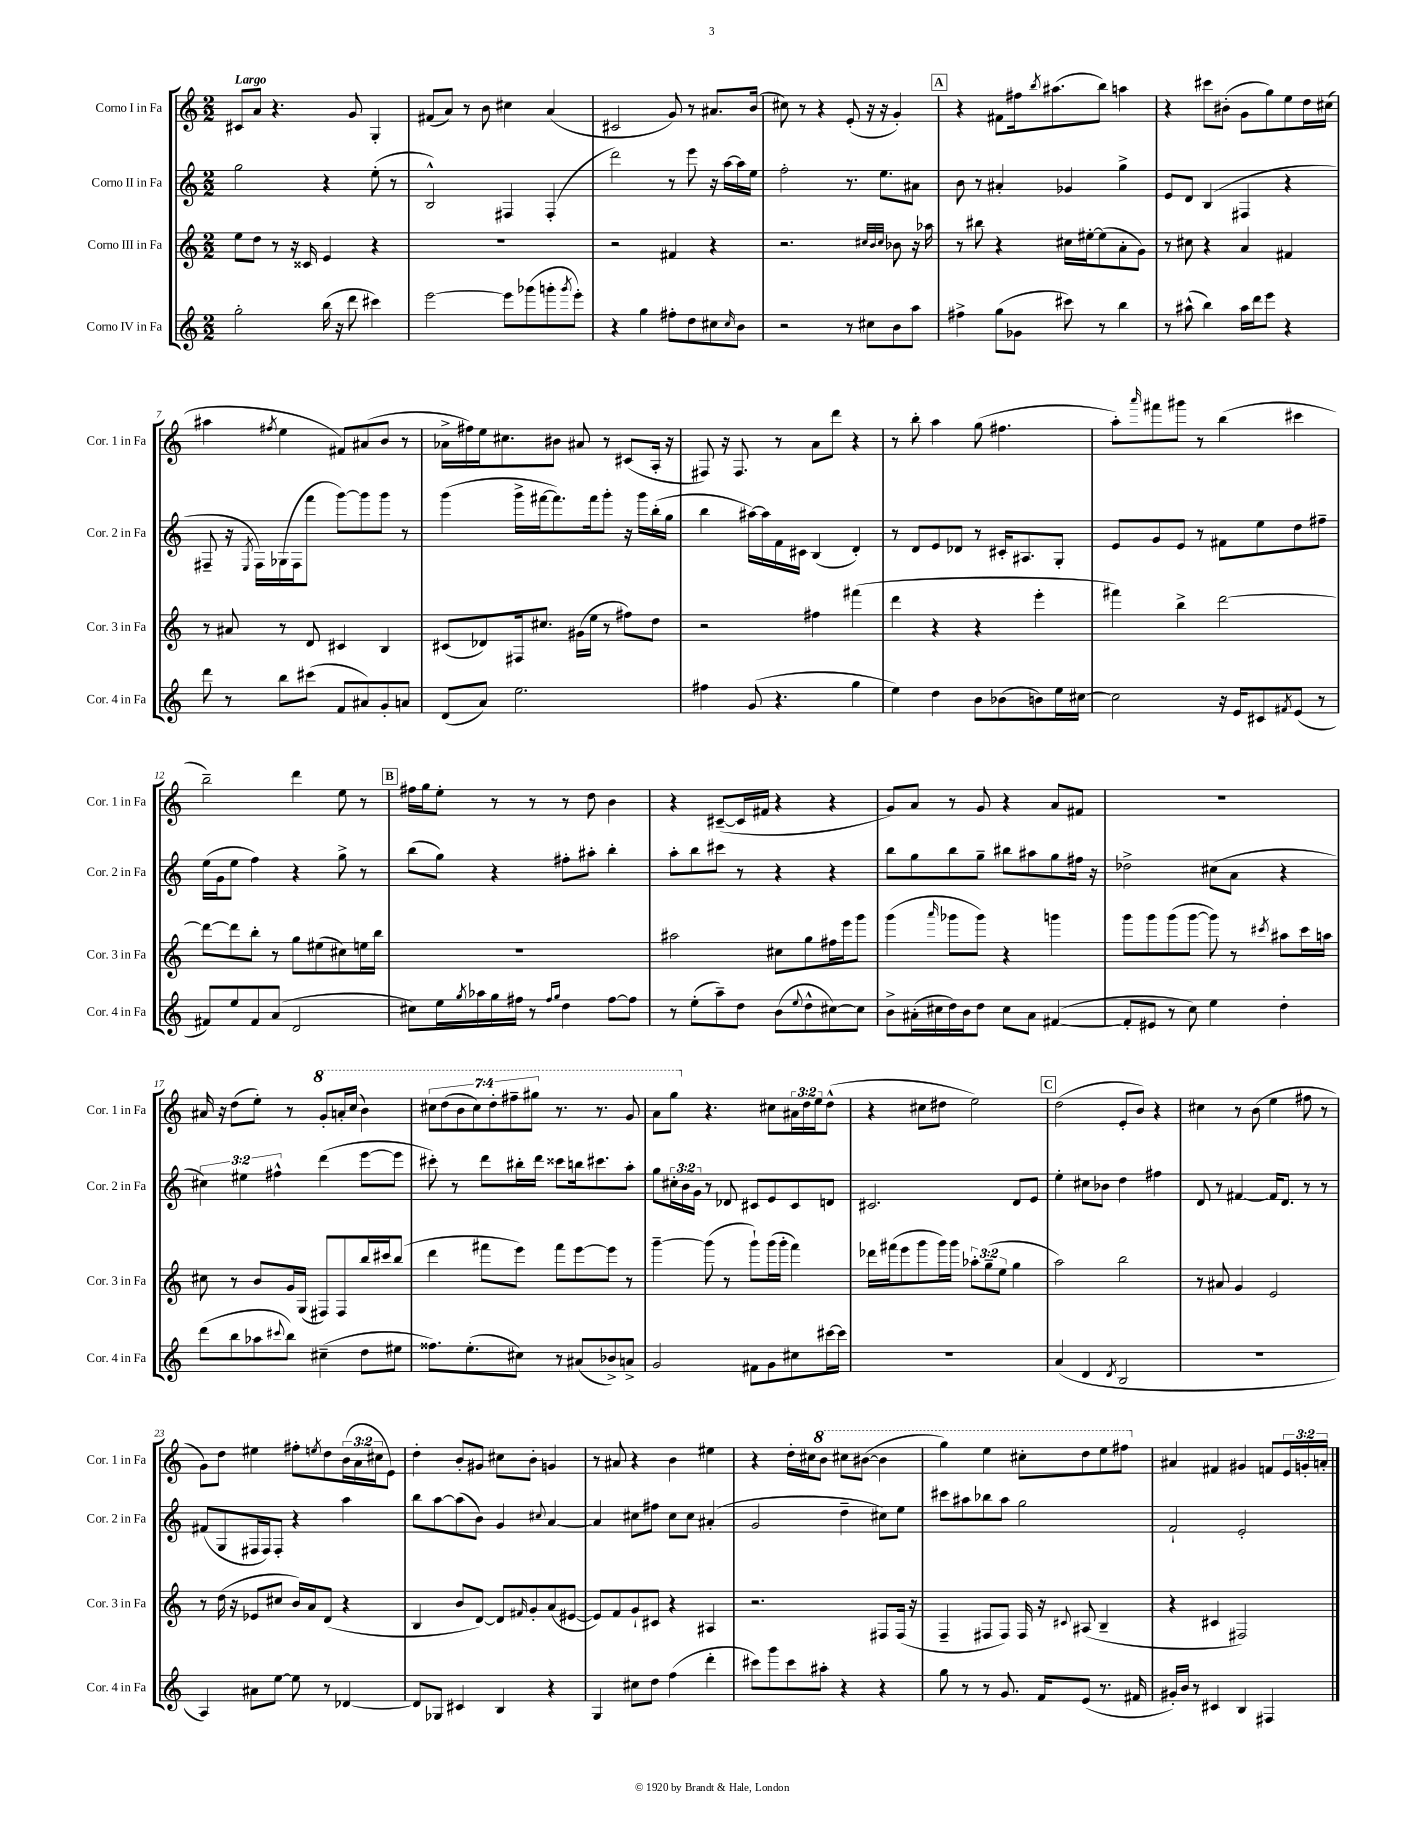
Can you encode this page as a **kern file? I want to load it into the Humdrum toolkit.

**kern	**kern	**kern	**kern
*part4	*part3	*part2	*part1
*staff4	*staff3	*staff2	*staff1
*I"Corno IV in Fa	*I"Corno III in Fa	*I"Corno II in Fa	*I"Corno I in Fa
*I'Cor. 4 in Fa	*I'Cor. 3 in Fa	*I'Cor. 2 in Fa	*I'Cor. 1 in Fa
*clefG2	*clefG2	*clefG2	*clefG2
*k[]	*k[]	*k[]	*k[]
*M2/2	*M2/2	*M2/2	*M2/2
=1	=1	=1	=1
!	!	!	!LO:TX:a:B:t=Largo
2gg'\	8ee\L	2gg\	8c#X/L
.	8dd\J	.	8a/J
.	8r	.	4.r
.	16r	.	.
.	16c##X/	.	.
(16bb\	4e/	4r	.
16r	.	.	.
8ddd\	.	.	8g/
4ccc#X\)	4r	(8ee'\	4G'/
.	.	8r	.
=2	=2	=2	=2
[2eee\	1r	2B^^/)	(8f#X/L
.	.	.	8a/J)
.	.	.	8r
.	.	.	8b\
8eee\L]	.	4F#X/	4cc#X\
(8ggg-X\	.	.	.
8gggn'\	.	(4F#'/	(4a/
8qggg/	.	.	.
8eee'\J)	.	.	.
=3	=3	=3	=3
4r	2r	2ddd\)	2c#X/
4gg\	.	.	.
8ff#X'\L	4f#X/	8r	8g/)
8dd\	.	8eee\	8r
8cc#X\	4r	16r	8.a#X/L
.	.	[16aa\LL	.
16qqcc#/	.	.	.
8b\J	.	16aa\]	.
.	.	16ee\JJ	(16b/Jk
=4	=4	=4	=4
2r	2.r	2ff'\	8cc#X\)
.	.	.	8r
.	.	.	4r
8r	.	8.r	(8e'/
8cc#X\L	.	.	16r
.	.	8.ee\L	16r
.	32qqcc#X/LLL	.	.
.	32qqb/	.	.
.	32qqcc#/JJJ	.	.
8b\	8b-X\	.	4g'/)
8aa\J	16r	8a#X\J	.
.	16aa-X\	.	.
!!LO:REH:place=s1:t=A
=5	=5	=5	=5
4ff#X^\	8r	8b\	4r
.	8bb#X\	8r	.
(8gg\L	4r	4a#X'/	8f#X\L
8g-X\J	.	.	16ff#X\k
.	.	.	8qbb/
.	.	.	(8.aa#X\
8ccc#X\)	16cc#X\LL	4g-X/	.
.	[16ee#X'\J	.	.
8r	(8ee#\]	.	8bb\J)
4bb\	8a'\	4gg^\	4aan\
.	8g\J)	.	.
=6	=6	=6	=6
8r	8r	8e/L	4r
(8aa#X^^\	8cc#X\	8d/J	.
4bb\)	4r	(4B/	8ccc#X\L
.	.	.	(8b#X'\J
16aa#\LL	4a/	4F#X/	8g\L
16ddd\J	.	.	.
8eee\J	.	.	8gg\)
4r	4f#X/	4r	8ee\
.	.	.	16dd\L
.	.	.	(16cc#X\JJ
!!LO:LB:g=z
=7	=7	=7	=7
8ddd\	8r	8F#X~/	4aa#X\
8r	8a#X/	16r	.
.	.	8qE/	.
.	.	16F#\LL)	.
.	.	.	8qff#X/
8bb\L	8r	(16G-X\	4ee\
.	.	16F#\J	.
(8ccc#X\J	8d/	8fff\J	.
8f/L	4c#X/	[8ggg\L)	8f#X/L)
8a#X/)	.	8ggg\]	(8a#X/
8g'/	4B/	8ggg\J	8b/J
8an/J	.	8r	8r
=8	=8	=8	=8
(8d/L	(8c#X/L	(4ggg\	16a-X^\LL
.	.	.	16ff#X\)
8a/J)	8d-X/)	.	16ee\J
.	.	.	8.cc#X\
2.ee\	16F#X/k	16ggg^\LL	.
.	8.cc#X/J	[16fff#X\J	.
.	.	8.fff#\])	8b#X\J
.	(16g#X\LL	.	8a#X/
.	16ee\JJ	16fff#\k	.
.	8r	8ggg'\J	8r
.	8ff#X\L)	16r	(8c#X/L
.	.	16ggg\LL	.
.	8dd\J	(16bb'\	16A'/Jk
.	.	16gg\JJ	16r
=9	=9	=9	=9
4ff#X\	2r	4bb\	8F#X/)
.	.	.	16r
.	.	.	8.F#/
(8g/	.	[16aa#X\LL)	.
.	.	16aa#\]	.
4.r	.	16f\	8r
.	.	16c#X\JJ	.
.	4ff#X\	(4B/	8a\L
.	.	.	8ddd\J
4gg\	(4fff#X\	4d'/)	4r
=10	=10	=10	=10
4ee\)	4ddd\	8r	8r
.	.	8d/L	8bb'\
4dd\	4r	8e/	4aa\
.	.	8d-X/J	.
8b\L	4r	8r	(8gg\
(8b-X\	.	16c#X'/KL	4.ff#X\
.	.	8.A#X/	.
8bn\)	4eee'\	.	.
16ee\L	.	8G'/J	.
[16cc#X\JJ	.	.	.
=11	=11	=11	=11
2cc#\]	4fff#X\)	8e/L	8aa'\L)
.	.	.	16qqaaa/
.	.	8g/	8fff#X\
.	4bb^\	8e/J	8ggg#X\J
.	.	8r	8r
16r	[2ddd\	8f#X\L	(4bb\
16e/KL	.	.	.
8c#X/	.	8ee\	.
8qf#X/	.	.	.
(8e/J	.	8dd\	4ccc#X\
8r	.	8ff#X~\J	.
!!LO:LB:g=z
=12	=12	=12	=12
8f#X/L)	8ddd\L_	(16ee\LL	2bb~\)
.	.	16g\J	.
8ee/	8ddd\]	8ee\J	.
8f#/	8bb'\J	4ff\)	.
(8a/J	8r	.	.
2d/	8gg\L	4r	4ddd\
.	(8ee#X\	.	.
.	8cc#X\)	8gg^\	8ee\
.	16een\L	8r	8r
.	16bb\JJ	.	.
!!LO:REH:place=s1:t=B
=13	=13	=13	=13
8cc#X\L)	1r	(8bb\L	16ff#X\LL
.	.	.	16gg\J
16ee\L	.	8gg\J)	8ee'\J
8qgg/	.	.	.
16aa-X\	.	.	.
16gg\	.	4r	8r
16ff#X\JJ	.	.	.
8r	.	.	8r
16qqff#/LL	.	.	.
16qqgg/JJ	.	.	.
4dd\	.	8ff#X'\L	8r
.	.	8aa#X'\J	8dd\
[8ff#\L	.	4bb'\	4b\
8ff#\J]	.	.	.
=14	=14	=14	=14
8r	2aa#X\	8aa'\L	4r
(8ee'\L	.	8bb\	.
8aa~\)	.	8ccc#X\J	([8c#X~/L
8dd\J	.	8r	16c#/L]
.	.	.	16f#X/JJ
(8b\L	8cc#X\L	4r	4r
8qqee/	.	.	.
8dd^^\	8gg\	.	.
[8cc#X\)	16ff#X\L	4r	4r
.	16eee\J	.	.
8cc#\J]	8ggg\J	.	.
=15	=15	=15	=15
8b^\L	(4ggg\	8bb\L	8g/L)
(16a#X'\L	.	8gg\	8a/J
16cc#X\	.	.	.
.	16qqaaa/	.	.
16dd\)	8ggg-X\L	8bb\	8r
16b\J	.	.	.
8dd\J	8ggg-\J)	8gg~\J	8g/
8cc#\L	4r	8bb#X\L	4r
8a#\J	.	8aa#X\	.
([4f#X/	4gggn\	8gg\	8a/L
.	.	16ff#X\Jk	8f#X/J
.	.	16r	.
=16	=16	=16	=16
8f#'/L]	8ggg\L	2dd-X^\	1r
8e#X/J	8ggg\	.	.
8r	(8ggg\	.	.
8cc\)	[8ggg\J	.	.
4ee\	8ggg\])	(8cc#X\L	.
.	8r	8a\J	.
.	8qccc#X/	.	.
4dd'\	8aa#X\L	4r	.
.	16ccc#\L	.	.
.	16aan\JJ	.	.
!!LO:LB:g=z
=17	=17	=17	=17
(8ddd\L	8cc#X\	6cc#X\)	16a#X/
.	.	.	16r
8bb\	8r	.	(8dd\L
.	.	6ee#X\	.
8aa-X\	8b/L	.	8ee'\J)
.	.	6ff#X^^\	.
8qqccc#X/	.	.	.
8bb\J)	16g/L	.	8r
.	(16G/JJ	.	.
*	*	*	*8va
(4cc#X~\	8F#X/L)	(4ddd\	8gg'/L
.	8F#/	.	16aan'/L
.	.	.	(16ccc/JJ
8dd\L	16bb/L	[8eee\L	4bb\)
.	16ccc#X/J	.	.
8ee#X\J	(8bb/J	8eee\J]	.
=18	=18	=18	=18
8.ff##X\L)	4ddd\	8ccc#X'\)	14ccc#X\L
.	.	.	(14ddd\
.	.	8r	.
.	.	.	14bb\
(8.ee'\	.	.	.
.	.	.	14ccc#\)
.	8fff#X\L	8ddd\L	.
.	.	.	14ddd'\
.	.	.	14fff#X~\
8cc#X\J)	8eee\J)	16bb#X'\L	.
.	.	.	14ggg#X\J
.	.	16ddd\JJ	.
8r	8fff#\L	8ccc##X\L	8.r
(8a#X/L	[8eee\	16bbn\k	.
.	.	8.ccc#X\	8.r
8b-X^/)	8eee\J]	.	.
8an^/J	8r	8aa'\J	8gg/
=19	=19	=19	=19
2g/	[4ggg~\	8gg\L	8aa\L
.	.	24cc#X'\L	8ggg\J
.	.	24b\	.
.	.	24g\JJ	.
*	*	*	*X8va
.	(8ggg\]	8r	4.r
.	8r	8d-X/	.
8f#X\L	8ggg`\L)	8c#X/L	.
8g\	(16ggg\L	8e/	8cc#X\L
.	16ggg'\JJ	.	.
8cc#X\	4fff\)	8c#/	24a#X\L
.	.	.	24dd\
.	.	.	24ee\J
[16ccc#X\L	.	8dn/J	(8dd^^\J
16ccc#\JJ]	.	.	.
=20	=20	=20	=20
1r	16ddd-X\LL	2.c#X/	4r
.	(16fff#X\J	.	.
.	8eee\	.	.
.	8ggg\	.	8cc#X\L
.	16ggg\L)	.	8dd#X\J
.	16ggg\JJ	.	.
.	12aa-X'\L	.	2ee\)
.	(12gg~\	.	.
.	12ee\J	.	.
.	4gg\	8d/L	.
.	.	8e/J	.
!!LO:REH:place=s1:t=C
=21	=21	=21	=21
(4a/	2aa\)	4ee'\	(2dd\
4d/	.	8cc#X\L	.
.	.	8b-X\J	.
8qd/	.	.	.
2B/	2bb\	4dd\	8e'/L
.	.	.	8b/J)
.	.	4ff#X\	4r
=22	=22	=22	=22
1r	8r	8d/	4cc#X\
.	8a#X/	8r	.
.	4g/	[4f#X/	8r
.	.	.	(8b\
.	2e/	16f#/KL]	4ee\
.	.	8.d/J	.
.	.	8r	8ff#X\
.	.	8r	8r
!!LO:LB:g=z
=23	=23	=23	=23
4A/)	8r	(8f#X/L	8g\L)
.	(16dd\	8G/	8dd\J
.	16r	.	.
8a#X\L	8e-X/L	16F#X/L	4ee#X\
.	.	16F#/J)	.
[8ee\J	8cc#X/J	8F#'/J	.
8ee\]	16b/LL)	4r	8ff#X'\L
.	16a/J	.	.
.	.	.	8qeen/
8r	(8d/J	.	8dd\
[4d-X/	4r	4aa\	(24b\L
.	.	.	24a\
.	.	.	24cc#X\J
.	.	.	8e\J)
=24	=24	=24	=24
8d-/L]	4B/	8bb\L	4dd'\
8G-X/J	.	[8aa\	.
4c#X/	8b/L	(8aa\]	8b'/L
.	[8d/J)	8b\J)	8g#X/J
4B/	8d/L]	4g/	8cc#X\L
.	16qqf#X/	.	.
.	8g'/	.	8b'\J
.	.	8qqcc#X/	.
4r	(8a/	[4a/	4gn/
.	[8e#X/J	.	.
=25	=25	=25	=25
4G/	8e#/L])	4a/]	8r
.	8f/	.	8a#X/
8cc#X\L	8g`/	8cc#X\L	4r
8dd\J	8c#X/J	8ff#X\J	.
(4ff\	4r	8cc#\L	4b\
.	.	8cc#\J	.
4ddd'\	4A#X/	(4a#X'/	4ee#X\
=26	=26	=26	=26
8ccc#X\L)	2.r	2g/	4r
8ggg\	.	.	.
8ccc#\	.	.	16dd'\LL
.	.	.	16cc#X\J
*	*	*	*8va
8aa#X'\J	.	.	8bb\J
4r	.	4dd~\	8ccc#X\L
.	.	.	([8bb#X\J
4r	8F#X/L	8cc#X\L)	4bb#\]
.	(16F#/Jk	8ee\J	.
.	16r	.	.
=27	=27	=27	=27
8gg\	4F~/	8ccc#X\L	4ggg\)
8r	.	8aa#X\	.
8r	8F#X/L	8bb-X\	4eee\
8.g/	8F#/J)	8aa#\J	.
.	16F#/	2gg\	8ccc#X'\L
16f/KL	16r	.	.
.	8qqc#X/	.	.
(8e/J	(8A#X/	.	8ddd\
8.r	4B~/	.	8eee\
.	.	.	8fff#X\J
16f#X/	.	.	.
=28	=28	=28	=28
*	*	*	*X8va
16g#X'/LL)	4r	2f`/	4a#X/
16b/JJ	.	.	.
8r	.	.	.
4c#X/	4c#X/	.	4f#X/
4B/	2F#X/)	2e'/	4g#X/
4F#X/	.	.	8fn/L
.	.	.	24e/L
.	.	.	24gn'/
.	.	.	24an'/JJ
==	==	==	==
*-	*-	*-	*-
